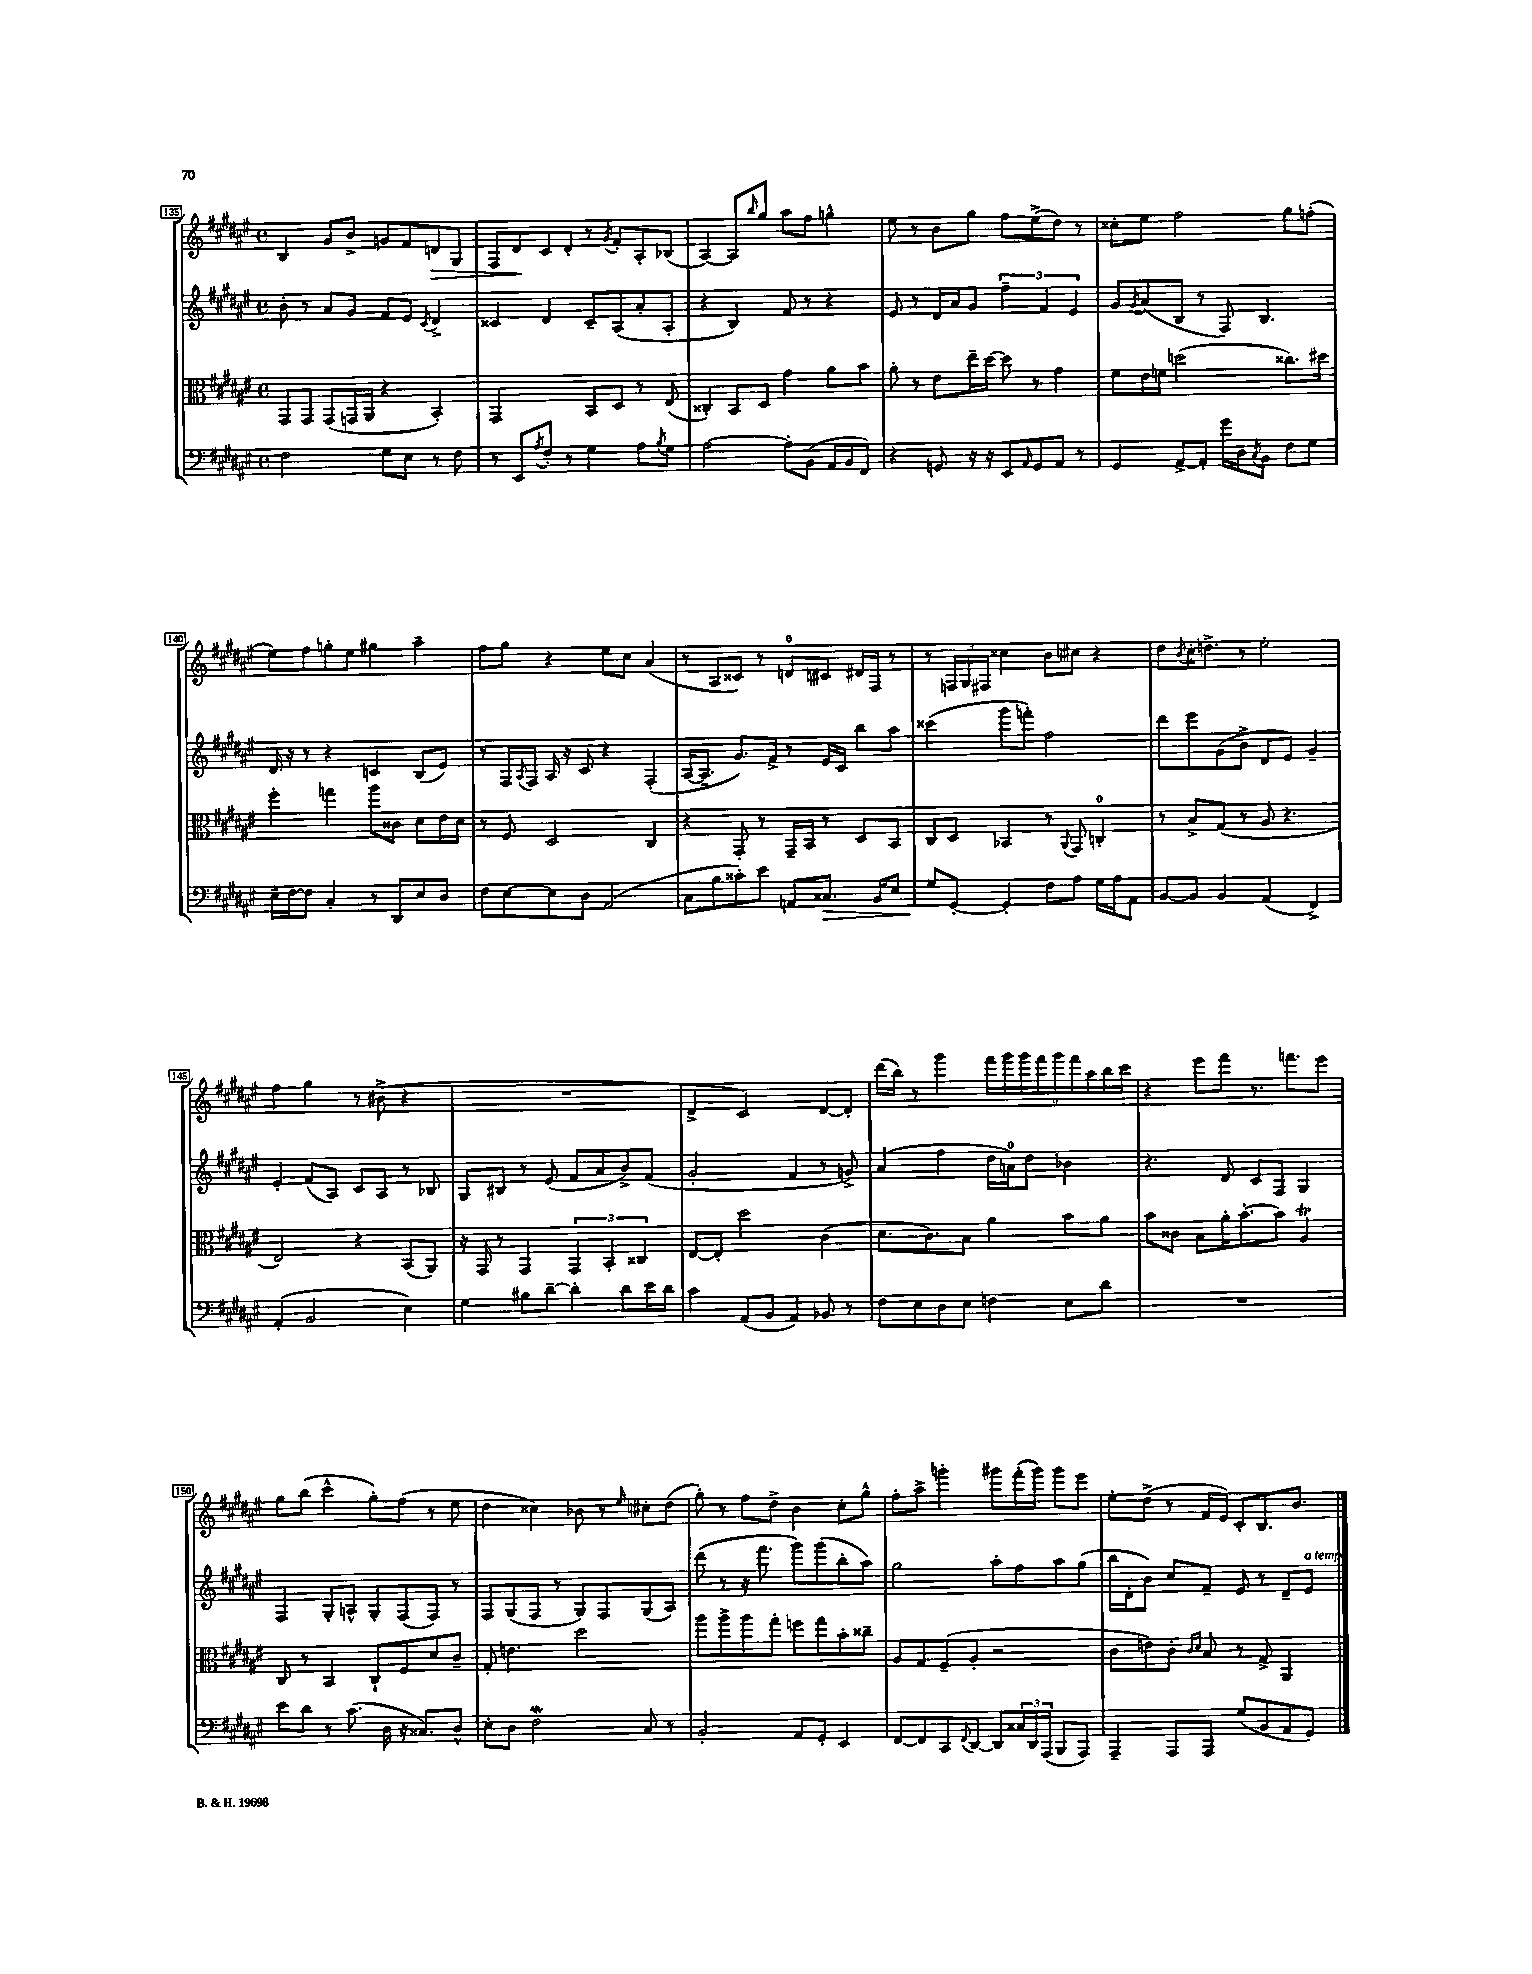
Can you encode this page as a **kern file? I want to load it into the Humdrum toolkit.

**kern	**kern	**kern	**kern
*staff4	*staff3	*staff2	*staff1
*clefF4	*clefC3	*clefG2	*clefG2
*k[f#c#g#d#a#e#]	*k[f#c#g#d#a#e#]	*k[f#c#g#d#a#e#]	*k[f#c#g#d#a#e#]
*M4/4	*M4/4	*M4/4	*M4/4
*met(c)	*met(c)	*met(c)	*met(c)
2F#	8GG#	8b'	4B
.	8GG#	8r	.
.	(8GG#	8a#	8g#
.	16GG	8g#	8b^
.	16AA#	.	.
8G#	4r	8f#	8g
8E#	.	8e#	8f#
.	.	8qc#	.
8r	4BB')	4d#^	8d
8F#	.	.	8G#
=	=	=	=
8r	2GG#	4c##	8F#
8EE#	.	.	8d#
8qA#	.	.	.
8F#'	.	4d#	8c#
8r	.	.	8d#'
4G#	8BB	8c##~	8r
.	.	.	8qg#
.	8D#	(8A#	8f#'
8A#	8r	8a#'	8A#'
8qB	.	.	.
8G#	(8E#	8A#'	(8B-
=	=	=	=
[2A#	4C##')	4r	[4A#)
.	8BB	4B)	8A#]
.	.	.	16qqbb
.	8D#	.	8gg#
8A#']	4g#	8f#	8aa#
(8BB	.	8r	8ff#
16AA#	8a#	4r	4gg^^
16BB	.	.	.
8FF#)	8b	.	.
=	=	=	=
4r	8a#'	8e#	8ee#
.	8r	8r	8r
8GG	8e#	16d#	8b
.	.	16a#	.
16r	16ee#~	8g#	8gg#
16r	[16dd#	.	.
8EE#	8dd#]	6ff#~	8ff#
16qqAA#	.	.	.
8GG	8r	.	(8ee#^
.	.	6f#	.
8AA#	4g#	.	8dd#)
.	.	6e#	.
8r	.	.	8r
=	=	=	=
4GG#	8f#	8g#	8cc##'
.	.	8qg#	.
.	16e#	(8a#	8ee#
.	16f	.	.
[8AA#^	(2dd	8B	2ff#
8AA#']	.	8r	.
16g#	.	8F#)	.
16D#	.	.	.
8qC#	.	.	.
8BB	.	4.B	.
8F#	8.cc##)	.	8gg#
8G#	.	.	(8ff'
.	16dd#	.	.
=	=	=	=
16E#~	4ff#'	16d#	8ee#)
[16F#	.	16r	.
8F#]	.	8r	8ff#
4C#'	4gg	4r	8gg'
.	.	.	8ee#
8r	8aa#	4c	4gg#
8DD#	8c##	.	.
8E#	8d#	(8B	4aa#~
8D#	16e#	8e#)	.
.	16d#	.	.
=	=	=	=
8F#	8r	8r	8ff#
[8E#	8F#	16F#	8gg#
.	.	8qA#	.
.	.	16F#	.
8E#]	2D#	16A#	4r
.	.	16r	.
8D#	.	8c#	.
(2AA#	.	4r	8ee#
.	.	.	8cc#
.	4C#	(4F#'	(4a#
=	=	=	=
8C#	4r	[16A#	8r
.	.	8.A#~]	.
8B	.	.	8A#
8c##')	8GG#'	8.g#)	8c##)
8e#	8r	.	8r
.	.	16f#^	.
8AA	16GG#~	8r	8d
.	16BB	.	.
8.C##	8r	16e#	8c#
.	.	16c#	.
.	8D#	8bb	16d#
16BB	.	.	16F#
8E#	8BB	8aa#	8r
=	=	=	=
8G#	8C#	(4ccc##	8r
[8GG#'	8D#	.	24F
.	.	.	24G#
.	.	.	24F#
4GG#']	4BB-	8ggg#	4cc##
.	.	8fff')	.
8F#	8r	2ff#	8b
.	8qqAA#	.	.
8A#	8GG#	.	8cc#
16G#	4C'	.	4r
16A#	.	.	.
8AA#	.	.	.
=	=	=	=
[8BB	8r	8ddd#	8dd#
.	.	.	8qb
8BB]	8B^	8eee#	16cc#'
.	.	.	8.dd^
4BB	(8G#	(8g#	.
.	8r	8b^	8r
(4AA#	8A#	8d#	2ee#'
.	4.r	8e#)	.
4FF#^)	.	4g#~	.
=	=	=	=
(4AA#'	2E#)	4e#'	4ff#
2BB	.	(8f#	4gg#
.	.	8A#)	.
.	4r	8c#	8r
.	.	8A#	(8b#^
4E#)	(8BB	8r	4r
.	8AA#)	8B-	.
=	=	=	=
4G#	16r	8G#	1r
.	16GG#	.	.
.	8r	8B#	.
8B#	4GG#	8r	.
[8d#~	.	(8e#	.
4d#']	6GG#	8f#	.
.	.	8a#	.
.	6BB'	.	.
8d#	.	8b^)	.
.	6C##	.	.
16e#	.	(8f#	.
16d#	.	.	.
=	=	=	=
4c#	[8E#	2g#'	4d#^
.	8E#']	.	.
(8AA#	2dd#	.	2c#)
8BB	.	.	.
4AA#)	.	4f#	.
8BB-	(4c#	8r	[8d#
8r	.	8g^)	8d#']
=	=	=	=
8F#	8.d#	(4a#	(16ddd#
.	.	.	16bb)
8E#	.	.	8r
.	8.c#)	.	.
8D#	.	4ff#	4ggg#
8E#	8B	.	.
4F	4a#	16dd#	18fff#
.	.	.	18ggg#
.	.	16a)	.
.	.	.	18ggg#
.	.	8dd#	.
.	.	.	18fff#
.	.	.	18ggg#
8E#	8b	4b-	.
.	.	.	18fff#
.	.	.	18aa#
8d#	8a#	.	.
.	.	.	18bb
.	.	.	18ccc#
=	=	=	=
1r	8b	4.r	4r
.	8c##	.	.
.	8B	.	8eee#
.	16a#'	8d#	8fff#
.	[8.b'	.	.
.	.	8c#	8.r
.	8b]	8F#	.
.	.	.	8.fff
.	4A#	4G#	.
.	.	.	8eee#
=	=	=	=
8e#	8C#	4F#	8gg#
8d#	8r	.	(8bb
8r	4BB	8G#'	4ccc#^^
(8.c#	.	8A^^	.
.	8C#`	8G#'	8gg#')
16D#	.	.	.
16r	8F#	(8F#	(8ff#
8.C##)	.	.	.
.	8d#	8F#)	8r
8D#^^	8c#~	8r	8ee#
=	=	=	=
8E#'	8G#'	8F#	4dd#
8D#	4.e	(8G#	.
2F#	.	8F#	4cc##)
.	.	8r	.
.	2dd#	8G#)	8b-
.	.	8F#	8r
.	.	.	16qqee#
8C#	.	(8G#	8cc#'
8r	.	8A#)	(8dd#
=	=	=	=
2BB'	8aa#	(8ddd#	8gg#')
.	8aa#^	8r	8r
.	8aa#	16r	8ff#
.	.	8.fff#	.
.	8gg#'	.	8dd#^
8AA#	8ff	8ggg#)	4b
8GG#'	8gg#	(8ggg#	.
4EE#	8b'	8bb'	8cc#'
.	8cc##~	8aa#)	8gg#^^
=	=	=	=
[8FF#	8A#	2gg#	8ff#'
8FF#]	8G#	.	8aa#^
8CC#	(8F#~	.	4ggg'
8qqFF#	.	.	.
[8DD#	8A#'	.	.
8DD#]	2r	8aa#'	8ggg#
24C##	.	8ff#	(16fff#'
24DD#	.	.	.
.	.	.	16ggg#)
(24AAA#	.	.	.
8BBB	.	8aa#	8ggg#
8AAA#)	.	(8gg#	8eee#
=	=	=	=
4AAA#~	8c#	16bb	8ee#'
.	.	16d#'	.
.	8e)	8b)	(8dd#^
8AAA#	8c#'	8cc#	8r
.	16qqc#	.	.
.	16qqd#	.	.
8AAA#	8B	8f#~	16f#
.	.	.	16e#)
(8G#	8r	8e#	8c#'
8BB	8G#^	8r	8.B
8AA#	4AA#	8d#~	.
.	.	.	8.b
8GG#)	.	8e#	.
==	==	==	==
*-	*-	*-	*-
